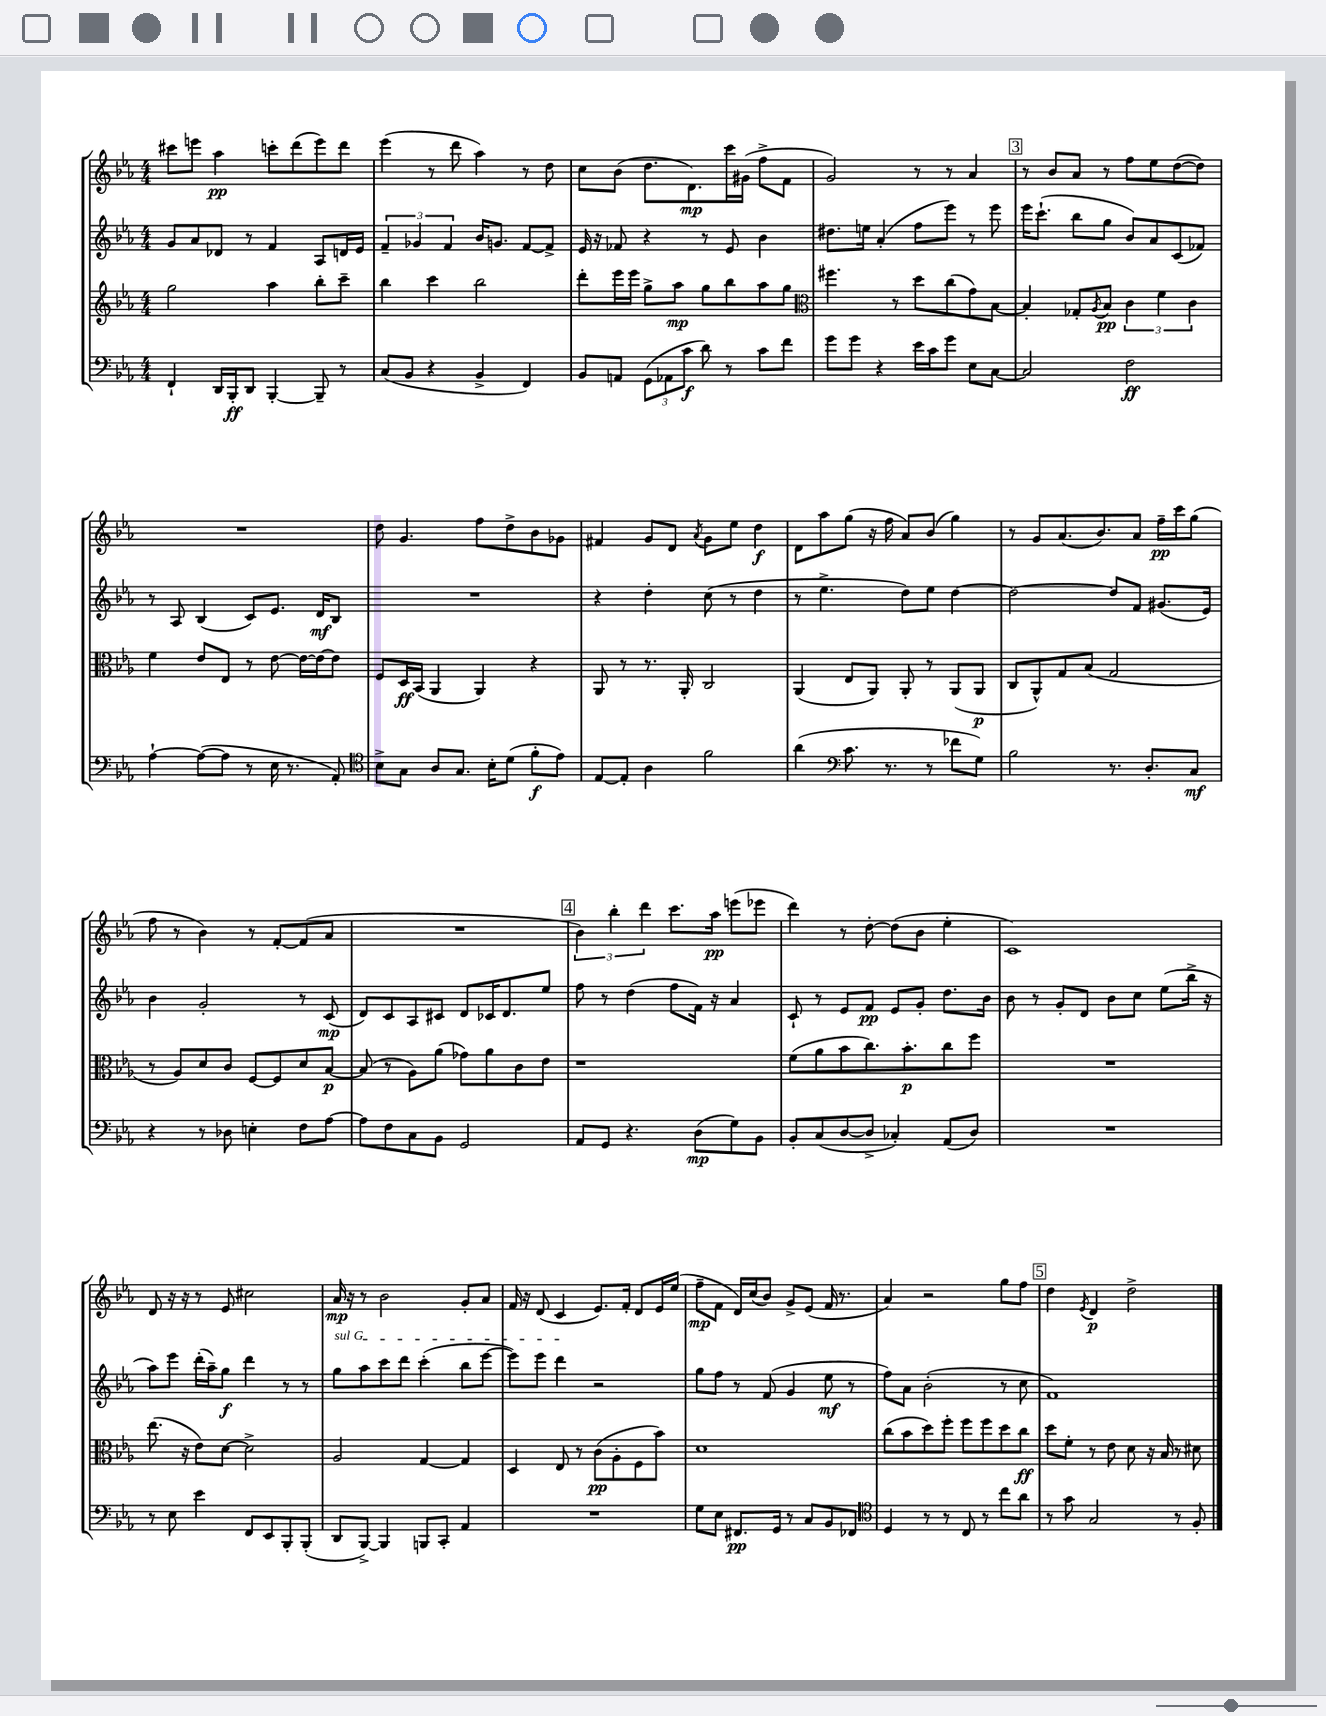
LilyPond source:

<<
\new StaffGroup <<
\new Staff = "s0" {
    \clef treble \key ees \major \numericTimeSignature \time 4/4
    cis'''8 e'''8 aes''4\pp c'''8-. d'''8( e'''8) d'''8 |
    ees'''4( r8 d'''8 aes''4) r8 d''8 |
    c''8 bes'8( d''8. d'8.\mp) c'''16 gis'16( f''8-> f'8 |
    g'2) r8 r8 aes'4 |
    \mark \markup { \box "3" } r8 bes'8 aes'8 r8 f''8 ees''8 d''8~( d''8) |
    R1 |
    d''8 g'4. f''8 d''8-> bes'8 ges'8 |
    fis'4 g'8 d'8 \acciaccatura { aes'8 } g'8 ees''8 d''4\f |
    d'8 aes''8 g''8( r16 f''16 aes'8) bes'8( g''4) |
    r8 g'8 aes'8.( bes'8.) aes'8 f''16--\pp c'''16 g''8( |
    f''8 r8 bes'4) r8 f'8~-. f'8( aes'8 |
    R1 |
    \mark \markup { \box "4" } \tuplet 3/2 { bes'4) bes''4-. d'''4 } c'''8. aes''16\pp e'''8( ees'''8 |
    d'''4) r8 d''8~-. d''8( bes'8 ees''4-. |
    c'1) |
    d'8 r16 r16 r8 ees'8 cis''2 |
    aes'16\mp r16 r8 bes'2 g'8-. aes'8 |
    f'16 r16 d'8( c'4 ees'8.) f'16-. d'8 ees'16 ees''16( |
    f''8--\mp f'8 d'16) c''16( bes'8) g'8-> ees'8( f'16 r8. |
    aes'4) r2 g''8 f''8 |
    \mark \markup { \box "5" } d''4 \acciaccatura { ees'8 } d'4\p d''2-> \bar "|." |
}
\new Staff = "s1" {
    \clef treble \key ees \major \numericTimeSignature \time 4/4
    g'8 aes'8 des'8 r8 f'4 aes8 d'16 ees'16 |
    \tuplet 3/2 { f'4-- ges'4 f'4 } bes'16 g'8. f'8~ f'8-> |
    ees'16 r16 fes'8 r4 r8 ees'8 bes'4 |
    dis''8. e''16 aes'4-.( f''8 ees'''8) r8 ees'''8 |
    \mark \markup { \box "3" } ees'''16 c'''8.-!( bes''8 g''8 bes'8) aes'8 c'8( fes'8) |
    r8 aes8 bes4( c'8) ees'8. d'16\mf bes8 |
    R1 |
    r4 d''4-. c''8( r8 d''4 |
    r8 ees''4.-> d''8) ees''8 d''4~ |
    d''2~ d''8 f'8 gis'8.( ees'16) |
    bes'4 g'2-. r8 c'8\mp( |
    d'8) c'8 aes8 cis'8 d'8 ces'16 d'8. ees''8 |
    \mark \markup { \box "4" } f''8 r8 d''4( f''8 f'16) r16 aes'4 |
    c'8-! r8 ees'8 f'8\pp ees'8 g'8-. d''8. bes'16 |
    bes'8 r8 g'8-. d'8 bes'8 c''8 ees''8( bes''16-> r16 |
    aes''8) ees'''8 d'''16-.( aes''16--) g''8\f d'''4 r8 r8 |
    \once \override TextSpanner.bound-details.left.text = \markup { \italic "sul G" } g''8\startTextSpan aes''8 c'''8 d'''8 c'''4-.( bes''8 ees'''8~ |
    ees'''8) ees'''8 d'''4\stopTextSpan r2 |
    g''8 f''8 r8 f'8( g'4 ees''8\mf r8 |
    f''8) aes'8 bes'2-.( r8 c''8 |
    \mark \markup { \box "5" } f'1) \bar "|." |
}
\new Staff = "s2" {
    \clef treble \key ees \major \numericTimeSignature \time 4/4
    g''2 aes''4 bes''8-. c'''8-- |
    bes''4 c'''4 bes''2 |
    d'''8-. ees'''16 ees'''16 g''8-> aes''8\mp g''8 bes''8 aes''8 g''8 |
    \clef alto fis''4. r8 d''8 c''8( g'8) bes8~ |
    \mark \markup { \box "3" } bes4-. ges8-. \acciaccatura { aes8 } bes8\pp \tuplet 3/2 { c'4 f'4 c'4 } |
    f'4 ees'8 ees8 r8 ees'8~ ees'16~ ees'16~ ees'8 |
    f8 d16\ff bes,16( aes,4 aes,4) r4 |
    aes,8 r8 r8. aes,16-. c2 |
    aes,4( ees8 aes,8) aes,8-. r8 aes,8( aes,8\p |
    c8 aes,8-^) g8 bes8( g2 |
    r8 aes8) d'8 c'8 f8~ f8 d'8 bes8~\p |
    bes8( r8 aes8) aes'8( ges'8) aes'8 c'8 ees'8 |
    \mark \markup { \box "4" } r1 |
    f'8( aes'8 bes'8 c''8.) bes'8.-.\p c''8 f''8 |
    R1 |
    ees''8.( r16 ees'8) d'8~ d'2-> |
    aes2 g4~ g4 |
    d4 ees8 r8 c'8\pp( aes8-. f8 bes'8) |
    d'1 |
    c''8( bes'8 d''8) f''8-. f''8 f''8 d''8 c''8\ff |
    \mark \markup { \box "5" } d''8 f'8-. r8 ees'8 d'8 r16 bes16 r8 dis'8 \bar "|." |
}
\new Staff = "s3" {
    \clef bass \key ees \major \numericTimeSignature \time 4/4
    f,4-! d,16 bes,,16-.\ff d,8 bes,,4~-. bes,,8-- r8 |
    c8( bes,8 r4 bes,4-> f,4) |
    bes,8 a,8 \tuplet 3/2 { g,8( aes,8 c'8\f } d'8) r8 c'8 f'8 |
    g'8 g'8 r4 ees'16 c'16 g'8 ees8 c8~ |
    \mark \markup { \box "3" } c2 f2\ff |
    aes4~-! aes8~( aes8 r8 ees16 r8. aes,8-.) |
    \clef tenor bes8-> g8 aes8 g8. bes16-. d'8( f'8-.\f ees'8) |
    ees8~ ees8-. aes4 f'2 |
    aes'4( \clef bass c'8. r8. r8 fes'8 g8) |
    bes2 r8. d8.-. c8\mf |
    r4 r8 des8 e4-. f8 aes8~ |
    aes8 f8 c8 bes,8 g,2 |
    \mark \markup { \box "4" } aes,8 g,8 r4. d8\mp( g8) bes,8 |
    bes,8-. c8( d8~ d8-> ces4-.) aes,8( d8) |
    R1 |
    r8 ees8 ees'4 f,8 ees,8 bes,,8-. bes,,8-.( |
    d,8 bes,,8~->) bes,,4 b,,8 c,8-. aes,4 |
    R1 |
    g8 ees8 fis,8.\pp g,16 r8 c8 bes,8 fes,8 |
    \clef tenor d4 r8 r8 c8 r8 c''8 aes'8 |
    \mark \markup { \box "5" } r8 g'8 g2 r8 f8-. \bar "|." |
}
>>
>>
\layout { \context { \Score \remove "Bar_number_engraver" } }
